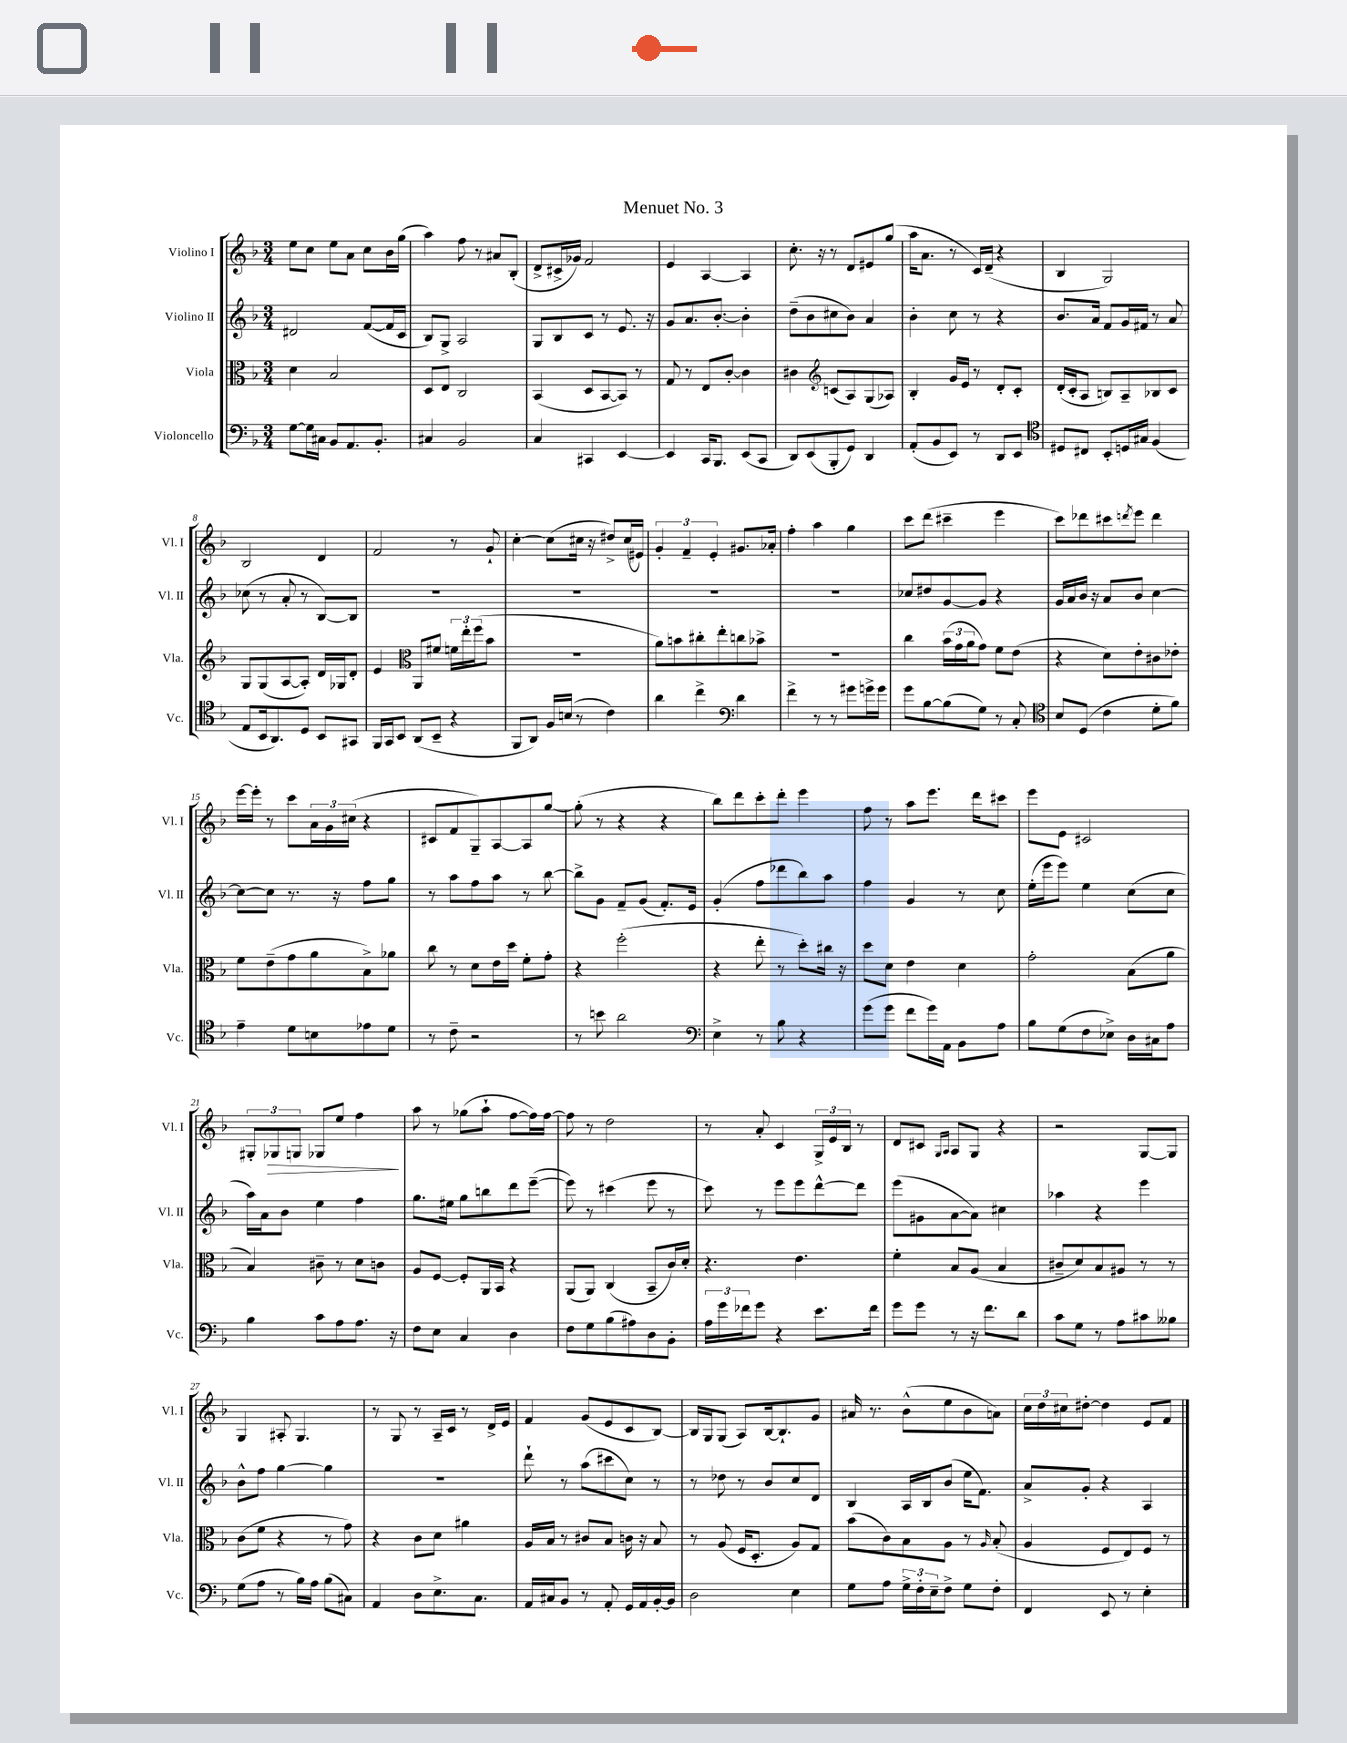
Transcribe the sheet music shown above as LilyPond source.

\header { title = "Menuet No. 3" }
<<
\new StaffGroup <<
\new Staff = "s0" \with { instrumentName = "Violino I" shortInstrumentName = "Vl. I" } {
    \clef treble \key f \major \numericTimeSignature \time 3/4
    e''8 c''8 e''8 a'8 c''8 bes'16 g''16( |
    a''4) f''8 r8 ais'8 bes8-.( |
    d'8-> cis'16-> ges'16) f'2 |
    e'4 a4~ a4 |
    c''8.-. r16 r8 d'8 eis'8 g''8( |
    a''16 a'8. r8 c'16) d'16--( r4 |
    bes4 g2) |
    bes2 d'4 |
    f'2 r8 g'8-! |
    c''4~-. c''8( cis''16 r16 dis''8->) cis''16( eis'16) |
    \tuplet 3/2 { g'4-. f'4-- e'4-. } gis'8. aes'16-. |
    f''4-. a''4 g''4 |
    c'''8 d'''8( cis'''4-- e'''4 |
    c'''8) des'''8 cis'''8 \acciaccatura { d'''8 } e'''8 d'''4 |
    e'''16~ e'''16-. r8 c'''8 \tuplet 3/2 { a'16 g'16 cis''16( } r4 |
    cis'8 f'8 g8--) a8~ a8 g''8~ |
    g''8-.( r8 r4 r4 |
    bes''8) d'''8 c'''8-. d'''8-. e'''4 |
    f''8 r8 a''8 e'''8. d'''16 cis'''8 |
    e'''8 e'8 cis'2 |
    \tuplet 3/2 { gis8-. ges8\> g8 } ges8 e''8 f''4\! |
    a''8 r8 ges''8( a''8-! f''8~ f''16) f''16~ |
    f''8 r8 d''2 |
    r8 a'8-. c'4 \tuplet 3/2 { g16-> e'16 bes16 } r8 |
    d'8 cis'8 \grace { g16 a16 } a8 g8 r4 |
    r2 g8~ g8 |
    g4 ais8-. g4. |
    r8 g8 r8 a16-- c'16 r8 d'16-> e'16 |
    f'4 g'8( e'8 c'8 bes8~) |
    bes16 g16 g8( a8) bes16~ bes8.-! g'8 |
    ais'16 r8. bes'8-^( e''8 bes'8 a'8) |
    \tuplet 3/2 { c''16 d''16 cis''16 } dis''8~-. dis''4 e'8 f'8 \bar "|." |
}
\new Staff = "s1" \with { instrumentName = "Violino II" shortInstrumentName = "Vl. II" } {
    \clef treble \key f \major \numericTimeSignature \time 3/4
    dis'2 f'8~( f'16 c'16 |
    bes8) g8-> a2 |
    g8 bes8 c'8 r8 e'8. r16 |
    g'8 a'8. bes'8.~-. bes'4-. |
    d''8--( bes'8 cis''8 bes'8) a'4 |
    bes'4-. c''8 r8 r4 |
    bes'8. a'16 f'8 g'16 fis'16 r8 a'8 |
    ces''8( r8 a'8-. r8 bes8~) bes8 |
    R2. |
    R2. |
    R2. |
    R2. |
    ces''8 dis''8 g'8~ g'8 r4 |
    g'16 a'16 bes'16 r16 a'8 bes'8 c''4~ |
    c''8~ c''8 r8. r16 f''8 g''8 |
    r8 a''8 f''8 a''8 r8 bes''8~ |
    bes''8-> g'8 f'8-- g'8( f'8.-.) e'16 |
    g'4-.( f''8 des'''8 bes''8) a''8 |
    f''4 g'4 r8 c''8 |
    e''16-.( e'''16 e'''8) e''4 c''8( c''8 |
    a''16) a'16 bes'8 e''4 f''4 |
    g''8. eis''16 g''8 b''8 d'''8 e'''8~--( |
    e'''8) r8 cis'''4( e'''8 r8 |
    c'''8) r8 e'''8 e'''8 d'''8~-^ d'''8 |
    e'''8( gis'8 a'8~ a'8) cis''4 |
    aes''4 r4 e'''4 |
    bes'8-^ f''8 g''4~ g''4 |
    R2. |
    d'''8-! r8 a''8( cis'''8 c''8) r8 |
    r8 des''8 r8 bes'8 c''8 d'8 |
    bes4 a16 bes16 bes'8( e''16 f'8.) |
    a'8-> g'8-. r4 a4 \bar "|." |
}
\new Staff = "s2" \with { instrumentName = "Viola" shortInstrumentName = "Vla." } {
    \clef alto \key f \major \numericTimeSignature \time 3/4
    d'4 bes2 |
    d8 e8 c2 |
    bes,4( d8 bes,8~ bes,8) r8 |
    g8 r8 e8 c'8~-. c'4 |
    cis'4 \clef treble c'8( a8) g8( aes8) |
    bes4-. g'16 e'16 r8 d'8-. c'8-. |
    d'16-.( c'16-. a8 b8) a8-- bes8 c'8 |
    g8 g8( a8~ a8-.) d'16 ges16 d'8-. |
    e'4 \clef alto a,8 fis'8 \tuplet 3/2 { f'16 e''16-. f''16( } bes'8 |
    R2. |
    a'8) b'8 cis''8-. e''8-. c''8 bes'8-> |
    R2. |
    c''4 \tuplet 3/2 { bes'16( g'16 a'16 } g'8) f'8 e'8( |
    r4 d'8) e'8-. cis'8 ees'8-. |
    f'8 e'8--( g'8 a'8 bes8->) aes'8 |
    c''8 r8 d'8 e'16 d''16 f'8-. g'8-. |
    r4 f''2-.( |
    r4 e''8-. r8 d''8-.) cis''16 r16 |
    d''8 d'8 e'4 d'4 |
    g'2-. bes8( a'8 |
    bes4) cis'8-- r8 d'8 c'8 |
    a8 f8~ f8-. a,16 bes,16 r4 |
    a,8( a,8) c4( bes,8-- c'16) d'16-. |
    r4. e'4. |
    f'4-. bes8 a8( bes4 |
    cis'8-- d'8) bes8 ais8 r8 r8 |
    c'8( f'8 r4 r8 g'8) |
    r4 c'8 d'8 ais'4 |
    a16 bes16 r8 cis'8 bes8 c'16 r16 bes8 |
    r8 a8( f16 d8.-. a8) g8 |
    bes'8( c'8) bes8 a8 r8 \grace { a16 } bes8-.( |
    a4 f8 e8) f8 r8 \bar "|." |
}
\new Staff = "s3" \with { instrumentName = "Violoncello" shortInstrumentName = "Vc." } {
    \clef bass \key f \major \numericTimeSignature \time 3/4
    g8~ g16 cis16 bes,8 a,8. bes,8.-. |
    cis4 bes,2 |
    c4 cis,4 e,4~ |
    e,4 c,16 bes,,8. e,8( c,8 |
    d,8) e,8( bes,,8-. g,8) d,4 |
    a,8-.( bes,8 e,8) r8 d,8 e,8 |
    \clef tenor dis8 cis8 bes,8-. d16 gis16 f4( |
    e8 bes,16 a,8.) d8 bes,8 gis,8 |
    f,16 g,16 bes,8 a,8( bes,8-- r4 |
    f,8 a,8) f16 b16( r8 c'4) |
    a'4 c''4-> \clef bass d'4 |
    f'4-> r8 r8 gis'8 g'16-> g'16 |
    g'8 bes8~ bes8( g8) r8 c8-. |
    \clef tenor bes8 d8( c'4 d'8-. f'8) |
    e'4-- d'8 b8 ees'8 d'8 |
    r8 c'8-- r2 |
    r8 b'8 a'2 |
    \clef bass e4-> r8 bes8 r4 |
    g'8( g'8 f'8 g'16) a,16 bes,8 a8 |
    bes8 g8( f8 ees8->) d16 cis16 a8 |
    bes4 c'8 a8 a8. r16 |
    f8 e8 c4 d4 |
    f8 g8 bes8( ais8) d8 bes,8-. |
    \tuplet 3/2 { a16 g'16 fes'16 } g'8 r4 e'8. fes'16 |
    g'8 g'8 r8 r16 f'8. d'8 |
    c'8 g8 r8 a8 cis'8 beses8 |
    g8( a8 r8 bes16) a16 bes8( cis8) |
    a,4 d8 e8.-> c8. |
    a,16 cis16 bes,8 r8 a,8-. g,16 a,16 bes,16~-. bes,16 |
    d2 e4 |
    g8 a8 \tuplet 3/2 { g16-> f16-. e16-- } f8-> g8 f8-. |
    f,4 e,8 r8 e4-. \bar "|." |
}
>>
>>
